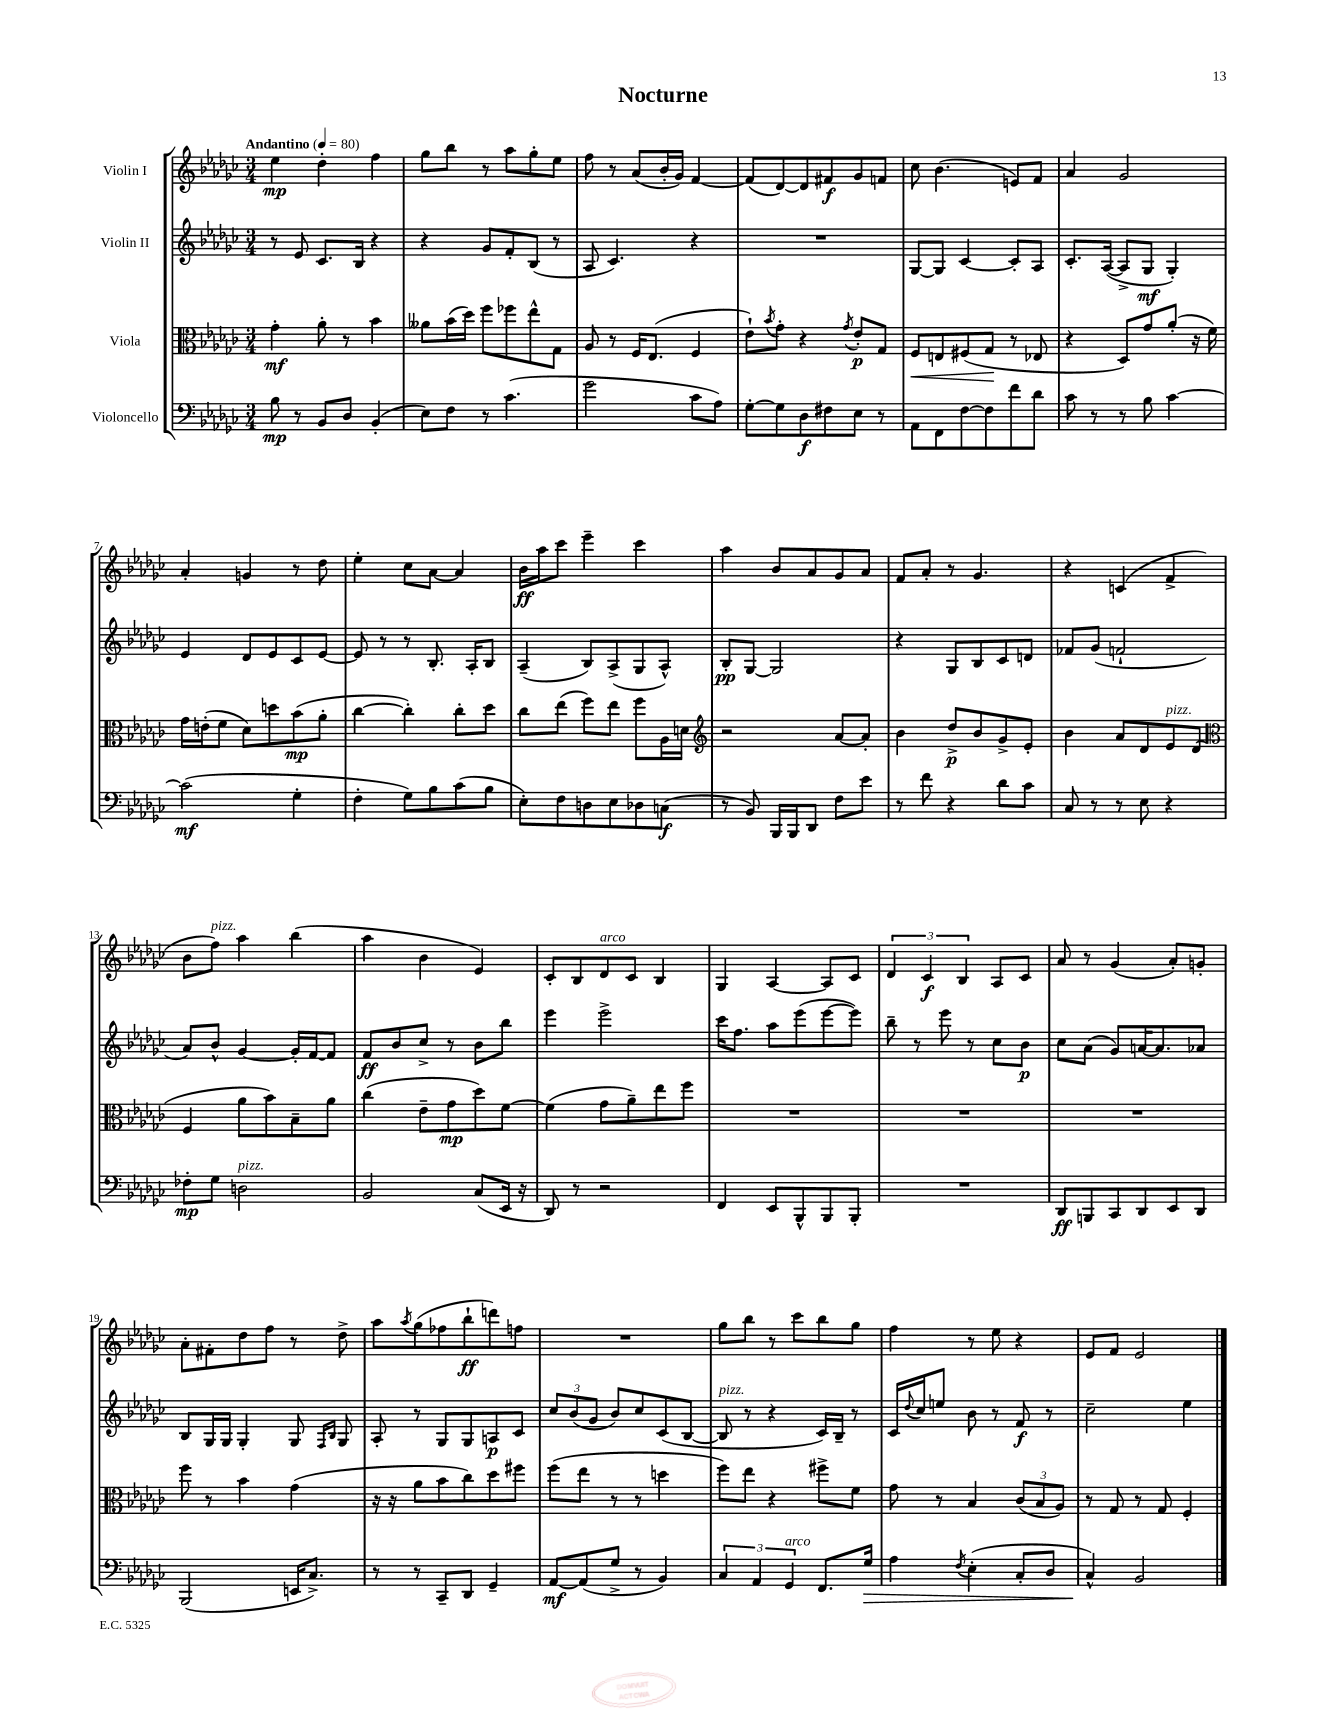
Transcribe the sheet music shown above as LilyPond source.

\header { title = "Nocturne" }
<<
\new StaffGroup <<
\new Staff = "s0" \with { instrumentName = "Violin I" } {
    \clef treble \key ges \major \numericTimeSignature \time 3/4 \tempo "Andantino" 4 = 80
    ees''4\mp des''4-. f''4 |
    ges''8 bes''8 r8 aes''8 ges''8-. ees''8 |
    f''8 r8 aes'8( bes'16-. ges'16) f'4~ |
    f'8( des'8~) des'8 fis'8\f ges'8 f'8 |
    ces''8 bes'4.( e'8) f'8 |
    aes'4 ges'2 |
    aes'4-. g'4 r8 des''8 |
    ees''4-. ces''8 aes'8~ aes'4 |
    bes'16\ff aes''16 ces'''8 ees'''4-- ces'''4 |
    aes''4 bes'8 aes'8 ges'8 aes'8 |
    f'8 aes'8-. r8 ges'4. |
    r4 c'4( f'4-> |
    bes'8 f''8^\markup { \italic "pizz." }) aes''4 bes''4( |
    aes''4 bes'4 ees'4) |
    ces'8-. bes8 des'8^\markup { \italic "arco" } ces'8 bes4 |
    ges4 aes4~ aes8 ces'8 |
    \tuplet 3/2 { des'4 ces'4\f bes4 } aes8 ces'8 |
    aes'8 r8 ges'4( aes'8-.) g'8-. |
    aes'8-. fis'8-. des''8 f''8 r8 des''8-> |
    aes''8 \acciaccatura { aes''8 } ges''8( fes''8 bes''8-!\ff d'''8) f''8 |
    R2. |
    ges''8 bes''8 r8 ces'''8 bes''8 ges''8 |
    f''4 r8 ees''8 r4 |
    ees'8 f'8 ees'2 \bar "|." |
}
\new Staff = "s1" \with { instrumentName = "Violin II" } {
    \clef treble \key ges \major \numericTimeSignature \time 3/4
    r8 ees'8 ces'8. bes16 r4 |
    r4 ges'8 f'8-. bes8( r8 |
    aes8 ces'4.) r4 |
    R2. |
    ges8~ ges8 ces'4~ ces'8-. aes8 |
    ces'8.-. aes16~( aes8-> ges8\mf ges4-.) |
    ees'4 des'8 ees'8 ces'8 ees'8~ |
    ees'8 r8 r8 bes8.-. aes16-. bes8 |
    aes4--( bes8) aes8->( ges8 aes8-^) |
    bes8-.\pp ges8~ ges2 |
    r4 ges8 bes8 ces'8 d'8 |
    fes'8 ges'8( f'2-! |
    aes'8) bes'8-^ ges'4~ ges'16-. f'16~ f'8 |
    f'8\ff bes'8 ces''8-> r8 bes'8 bes''8 |
    ees'''4 ees'''2-> |
    ces'''16 f''8. aes''8 ees'''8( ees'''8~ ees'''8) |
    bes''8-- r8 ees'''8 r8 ces''8 bes'8\p |
    ces''8 aes'8( ges'8) a'16~ a'8. aes'8 |
    bes8 ges16 ges16 ges4-. ges8 \grace { f16 bes16 } ges8 |
    aes8-. r8 ges8 ges8 a8\p ces'8 |
    \tuplet 3/2 { ces''8 bes'8( ges'8 } bes'8) ces''8 ces'8( bes8~ |
    bes8^\markup { \italic "pizz." } r8 r4 ces'16) bes16-- r8 |
    ces'16 \appoggiatura { des''8 } ces''16 e''8 bes'8 r8 f'8\f r8 |
    ces''2-- ees''4 \bar "|." |
}
\new Staff = "s2" \with { instrumentName = "Viola" } {
    \clef alto \key ges \major \numericTimeSignature \time 3/4
    ges'4-.\mf aes'8-. r8 bes'4 |
    aeses'8 bes'16( des''16) f''8 fes''8 ees''8-^ ges8 |
    aes8 r8 f16 ees8.( f4 |
    ees'8-!) \acciaccatura { bes'8 } ges'8-. r4 \acciaccatura { ges'8 } ees'8-.\p ges8 |
    f8\< e8 fis8( ges8\! r8 ees8 |
    r4 des8) ges'8 aes'8-.( r16 f'16) |
    ges'16 e'16-.( f'8 des'8) d''8 bes'8\mp( aes'8-. |
    ces''4~ ces''4-.) ces''8-. des''8 |
    ces''8 ees''8( f''8) ees''8 f''8 aes16 d'16 |
    \clef treble r2 aes'8~ aes'8-. |
    bes'4 des''8->\p bes'8 ges'8-> ees'8-. |
    bes'4 aes'8 des'8 ees'8^\markup { \italic "pizz." } des'8( |
    \clef alto f4 aes'8 bes'8) bes8-- aes'8 |
    ces''4( ees'8-- ges'8\mp des''8) f'8~ |
    f'4( ges'8 aes'8--) ees''8 f''8 |
    R2. |
    R2. |
    R2. |
    f''8 r8 bes'4 ges'4( |
    r16 r16 aes'8 bes'8 ces''8) des''8 fis''8 |
    f''8( ees''8 r8 r8 d''4 |
    f''8) ees''8 r4 fis''8-> f'8 |
    ges'8 r8 bes4 \tuplet 3/2 { ces'8( bes8 aes8) } |
    r8 ges8 r8 ges8 f4-. \bar "|." |
}
\new Staff = "s3" \with { instrumentName = "Violoncello" } {
    \clef bass \key ges \major \numericTimeSignature \time 3/4
    bes8\mp r8 bes,8 des8 bes,4-.( |
    ees8) f8 r8 ces'4.( |
    ges'2 ces'8 aes8) |
    ges8~-. ges8 des8\f fis8 ees8 r8 |
    aes,8 f,8 f8~ f8 f'8 des'8 |
    ces'8 r8 r8 bes8 ces'4~ |
    ces'2\mf( ges4-. |
    f4-. ges8) bes8 ces'8( bes8 |
    ees8-.) f8 d8 ees8 des8 c8\f( |
    r8 bes,8) bes,,16 bes,,16 des,8 f8 ees'8 |
    r8 f'8 r4 des'8 ces'8 |
    ces8 r8 r8 ees8 r4 |
    fes8-.\mp ges8 d2^\markup { \italic "pizz." } |
    bes,2 ces8( ees,16 r16 |
    des,8) r8 r2 |
    f,4 ees,8 bes,,8-^ bes,,8 bes,,8-. |
    R2. |
    des,8\ff b,,8 ces,8 des,8 ees,8 des,8 |
    bes,,2( e,16 ces8.->) |
    r8 r8 ces,8-- des,8 ges,4-- |
    aes,8~\mf aes,8( ges8-> r8 bes,4) |
    \tuplet 3/2 { ces4 aes,4 ges,4^\markup { \italic "arco" } } f,8. ges16\> |
    aes4 \acciaccatura { f8 } ees4-.( ces8-. des8 |
    ces4-^\!) bes,2 \bar "|." |
}
>>
>>
